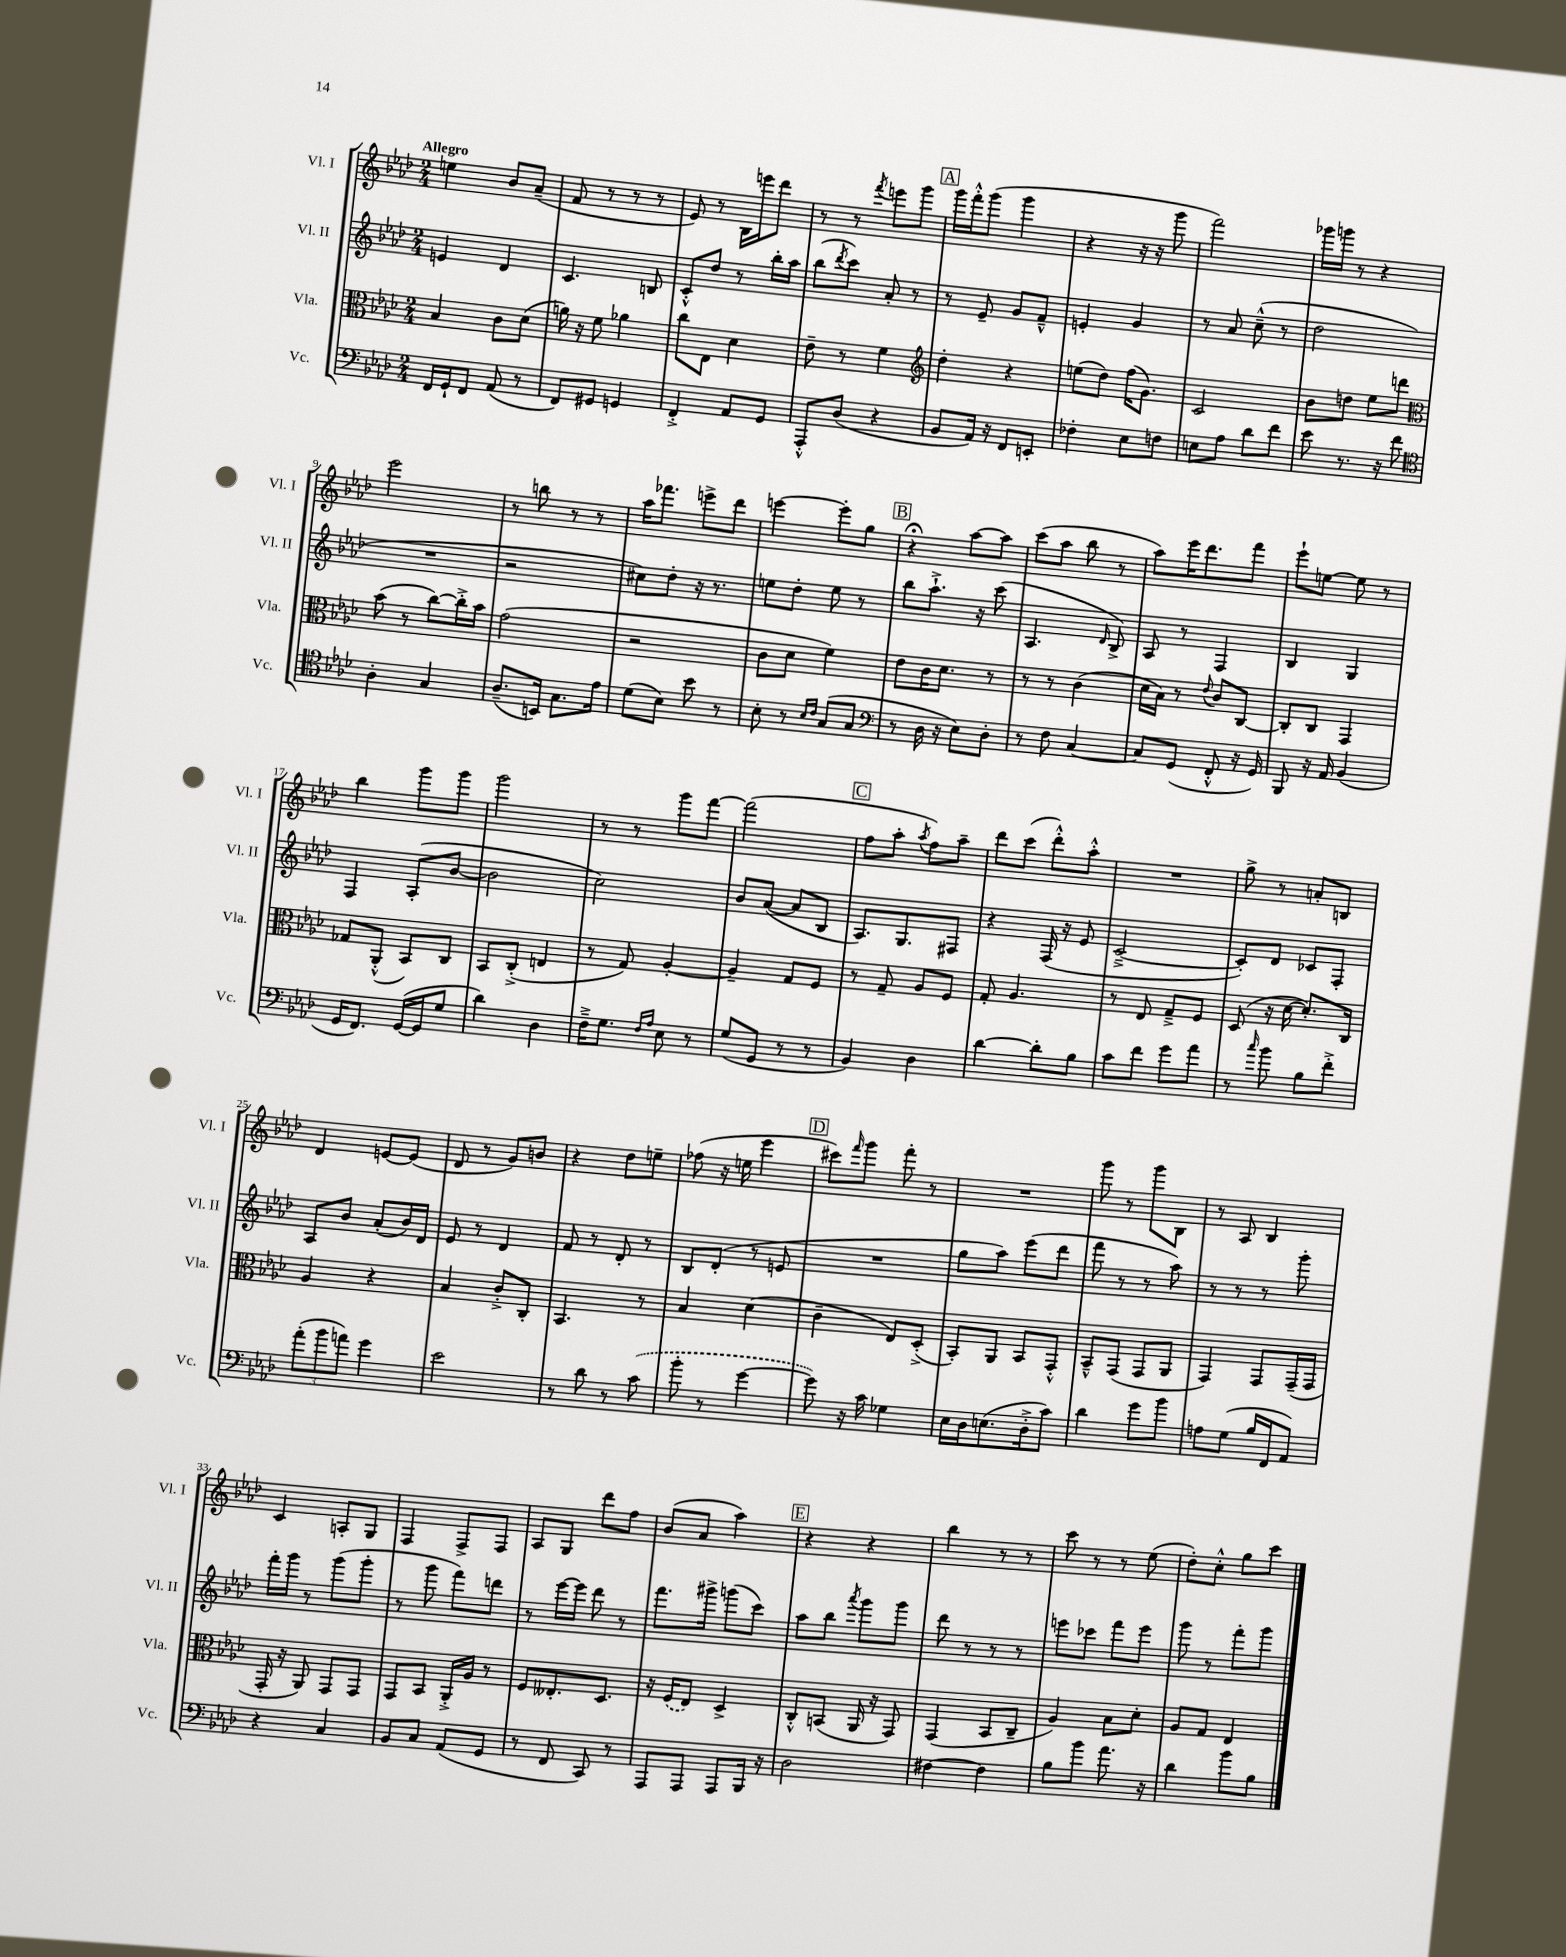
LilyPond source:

<<
\new StaffGroup <<
\new Staff = "s0" \with { instrumentName = "Vl. I" shortInstrumentName = "Vl. I" } {
    \clef treble \key aes \major \numericTimeSignature \time 2/4 \tempo "Allegro"
    e''4 bes'8 aes'8--( |
    f'8 r8 r8 r8 |
    ees'8) r8 bes16 e'''16 des'''8 |
    r8 r8 \acciaccatura { f'''8 } e'''8 g'''8 |
    \mark \markup { \box "A" } g'''16 f'''16-.-^ g'''8( g'''4 |
    r4 r16 r16 g'''8 |
    f'''2) |
    ges'''16 g'''16 r8 r4 |
    ees'''2 |
    r8 b''8 r8 r8 |
    aes''16 fes'''8. e'''8-> des'''8 |
    e'''4~ e'''8-. g''8 |
    \mark \markup { \box "B" } r4\fermata aes''8~ aes''8 |
    c'''8( aes''8 bes''8 r8 |
    aes''8) ees'''16 des'''8. f'''8 |
    ees'''8-! e''8~ e''8 r8 |
    bes''4 g'''8 g'''8 |
    g'''2 |
    r8 r8 g'''8 f'''8~ |
    f'''2( |
    \mark \markup { \box "C" } f''8 aes''8-. \acciaccatura { aes''8 } f''8) aes''8-- |
    des'''8 c'''8( des'''8-.-^) aes''8-.-^ |
    R2 |
    g''8-> r8 a'8-. b8 |
    des'4 e'8~ e'8( |
    des'8 r8 g'8) b'8 |
    r4 des''8 e''8-- |
    fes''8( r16 e''16 ees'''4 |
    \mark \markup { \box "D" } cis'''8) \grace { f'''16 } g'''8 f'''8-. r8 |
    R2 |
    g'''8 r8 g'''8 bes8 |
    r8 aes8 bes4 |
    c'4 a8-. g8 |
    f4 f8-> f8 |
    aes8 g8 des'''8 f''8 |
    bes'8( aes'8 aes''4) |
    \mark \markup { \box "E" } r4 r4 |
    bes''4 r8 r8 |
    c'''8 r8 r8 ees''8( |
    des''8-.) c''8-.-^ g''8 c'''8 \bar "|." |
}
\new Staff = "s1" \with { instrumentName = "Vl. II" shortInstrumentName = "Vl. II" } {
    \clef treble \key aes \major \numericTimeSignature \time 2/4
    e'4 des'4 |
    c'4. b8 |
    c'8-.-^ des''8 r8 bes''16-. aes''16 |
    bes''8( \acciaccatura { des'''8 } c'''8) aes'8-. r8 |
    \mark \markup { \box "A" } r8 ees'8-- g'8 f'8---^ |
    e'4-. g'4 |
    r8 aes'8 c''8---^( r8 |
    des''2 |
    R2 |
    r2 |
    cis''8) des''8-. r16 r8. |
    e''8 des''8-. e''8 r8 |
    \mark \markup { \box "B" } bes''8 aes''8.-!-> r16 c'''8( |
    aes4. \grace { des'16 } bes8->) |
    aes8 r8 f4 |
    bes4 g4 |
    f4 aes8-.( bes'8~ |
    bes'2 |
    c''2) |
    bes'8 aes'8~( aes'8 bes8 |
    \mark \markup { \box "C" } aes8.) g8. fis8 |
    r4 f16( r16 ees'8 |
    c'2~---> |
    c'8-.) des'8 ces'8 f8-. |
    aes8 bes'8 aes'8-.( bes'16) des'16 |
    ees'8 r8 des'4 |
    f'8 r8 des'8-. r8 |
    bes8 des'8-.( r8 e'8 |
    \mark \markup { \box "D" } R2 |
    g''8 aes''8) ees'''8( des'''8 |
    f'''8 r8 r8 aes''8) |
    r8 r8 r8 g'''8-. |
    f'''16-. g'''16 r8 g'''8( g'''8-. |
    r8 g'''8 f'''8) d'''8 |
    r8 ees'''16~ ees'''16 des'''8 r8 |
    f'''8. gis'''16-> g'''8( c'''8) |
    \mark \markup { \box "E" } aes''8 bes''8 \acciaccatura { aes'''8 } g'''8 g'''8 |
    des'''8 r8 r8 r8 |
    e'''8 ces'''8 f'''8 e'''8 |
    g'''8 r8 f'''8-. g'''8 \bar "|." |
}
\new Staff = "s2" \with { instrumentName = "Vla." shortInstrumentName = "Vla." } {
    \clef alto \key aes \major \numericTimeSignature \time 2/4
    bes4 c'8 des'8( |
    a'16) r16 f'8 aes'4 |
    c''8 ees8 des'4 |
    ees'8-- r8 f'4 |
    \mark \markup { \box "A" } \clef treble des''4-. r4 |
    e''8( des''8) f''16( g'8.) |
    c'2 |
    bes'8 d''8 ees''8 d'''8 |
    \clef alto bes'8( r8 c''8~) c''16-.-> bes'16 |
    g'2( |
    r2 |
    c'8 des'8 f'4) |
    \mark \markup { \box "B" } ees'8 c'16 des'8. r8 |
    r8 r8 c'4( |
    des'16 bes16) r8 \appoggiatura { ees'8 } c'8 c8~ |
    c8-. c8 g,4 |
    ges8 aes,8-.-^( bes,8) c8 |
    bes,8 c8-.->( e4 |
    r8 g8) aes4~-. |
    aes4-- g8 f8 |
    \mark \markup { \box "C" } r8 g8-- aes8 f8 |
    g8-. aes4. |
    r8 ees8 g8---> f8 |
    des8( r16 des'16~ des'8.-.) c16 |
    aes4 r4 |
    bes4 c'8-.-> c8-. |
    bes,4. r8 |
    bes4 des'4( |
    \mark \markup { \box "D" } c'4-- ees8) des8-.->( |
    bes,8-.) aes,8 bes,8 g,8-.-^ |
    bes,8---^ g,8( g,8 aes,8 |
    g,4) g,8 g,16--( g,16 |
    g,16-. r16 aes,8) g,8 g,8 |
    g,8 bes,8 aes,16-.-> aes16 r8 |
    f8 eeses8.-. des8. |
    r16 \once \slurDashed f16( ees8) des4-> |
    \mark \markup { \box "E" } c8-.-^ b,8( aes,16 r16 g,8) |
    g,4( bes,8 c8-- |
    aes4) bes8 des'8-. |
    aes8 g8 ees4 \bar "|." |
}
\new Staff = "s3" \with { instrumentName = "Vc." shortInstrumentName = "Vc." } {
    \clef bass \key aes \major \numericTimeSignature \time 2/4
    f,16 g,16-! f,8 aes,8( r8 |
    f,8) gis,8 g,4 |
    f,4-.-> aes,8 g,8 |
    aes,,8-.-^ des8( r4 |
    \mark \markup { \box "A" } bes,8 aes,16) r16 f,8 e,8-. |
    fes4-. ees8 f8 |
    e8 aes8 des'8 f'8 |
    ees'8 r8. r16 f'8 |
    \clef tenor aes4-. g4 |
    aes8.--( b,16) g8. ees'16 |
    des'8( bes8) bes'8 r8 |
    bes8-. r8 \grace { bes16 c'16 } g8( g8 |
    \mark \markup { \box "B" } \clef bass r8 des16 r16 ees8) des8-. |
    r8 f8 c4~ |
    c8 g,8( f,8-.-^ r16 g,16) |
    bes,,8 r16 aes,16 bes,4( |
    g,16 f,8.) g,16~( g,16 g8 |
    des'4) des4 |
    f16---> g8. \grace { f16 aes16 } ees8 r8 |
    g8( g,8 r8 r8 |
    \mark \markup { \box "C" } bes,4) des4 |
    des'4~ des'8-. bes8 |
    c'8 f'8 g'8 aes'8 |
    r8 \grace { c''16 } bes'8 bes8 f'8-.-> |
    \tuplet 3/2 { aes'8-.( bes'8 a'8) } g'4 |
    ees'2 |
    r8 des'8 r8 \once \slurDashed c'8( |
    bes'8-. r8 g'4~ |
    \mark \markup { \box "D" } g'8) r16 c'16 ges4 |
    ees16 des16 e8.( des16-.-> c'8) |
    des'4 g'8 bes'8 |
    a8 g8( bes16 f,16 aes,8) |
    r4 c4 |
    bes,8 c8 aes,8( g,8 |
    r8 f,8 c,8) r8 |
    aes,,8 aes,,8 aes,,8 bes,,16 r16 |
    \mark \markup { \box "E" } des2 |
    fis4~ fis4 |
    bes8 bes'8 aes'8. r16 |
    des'4 bes'8 bes8 \bar "|." |
}
>>
>>
